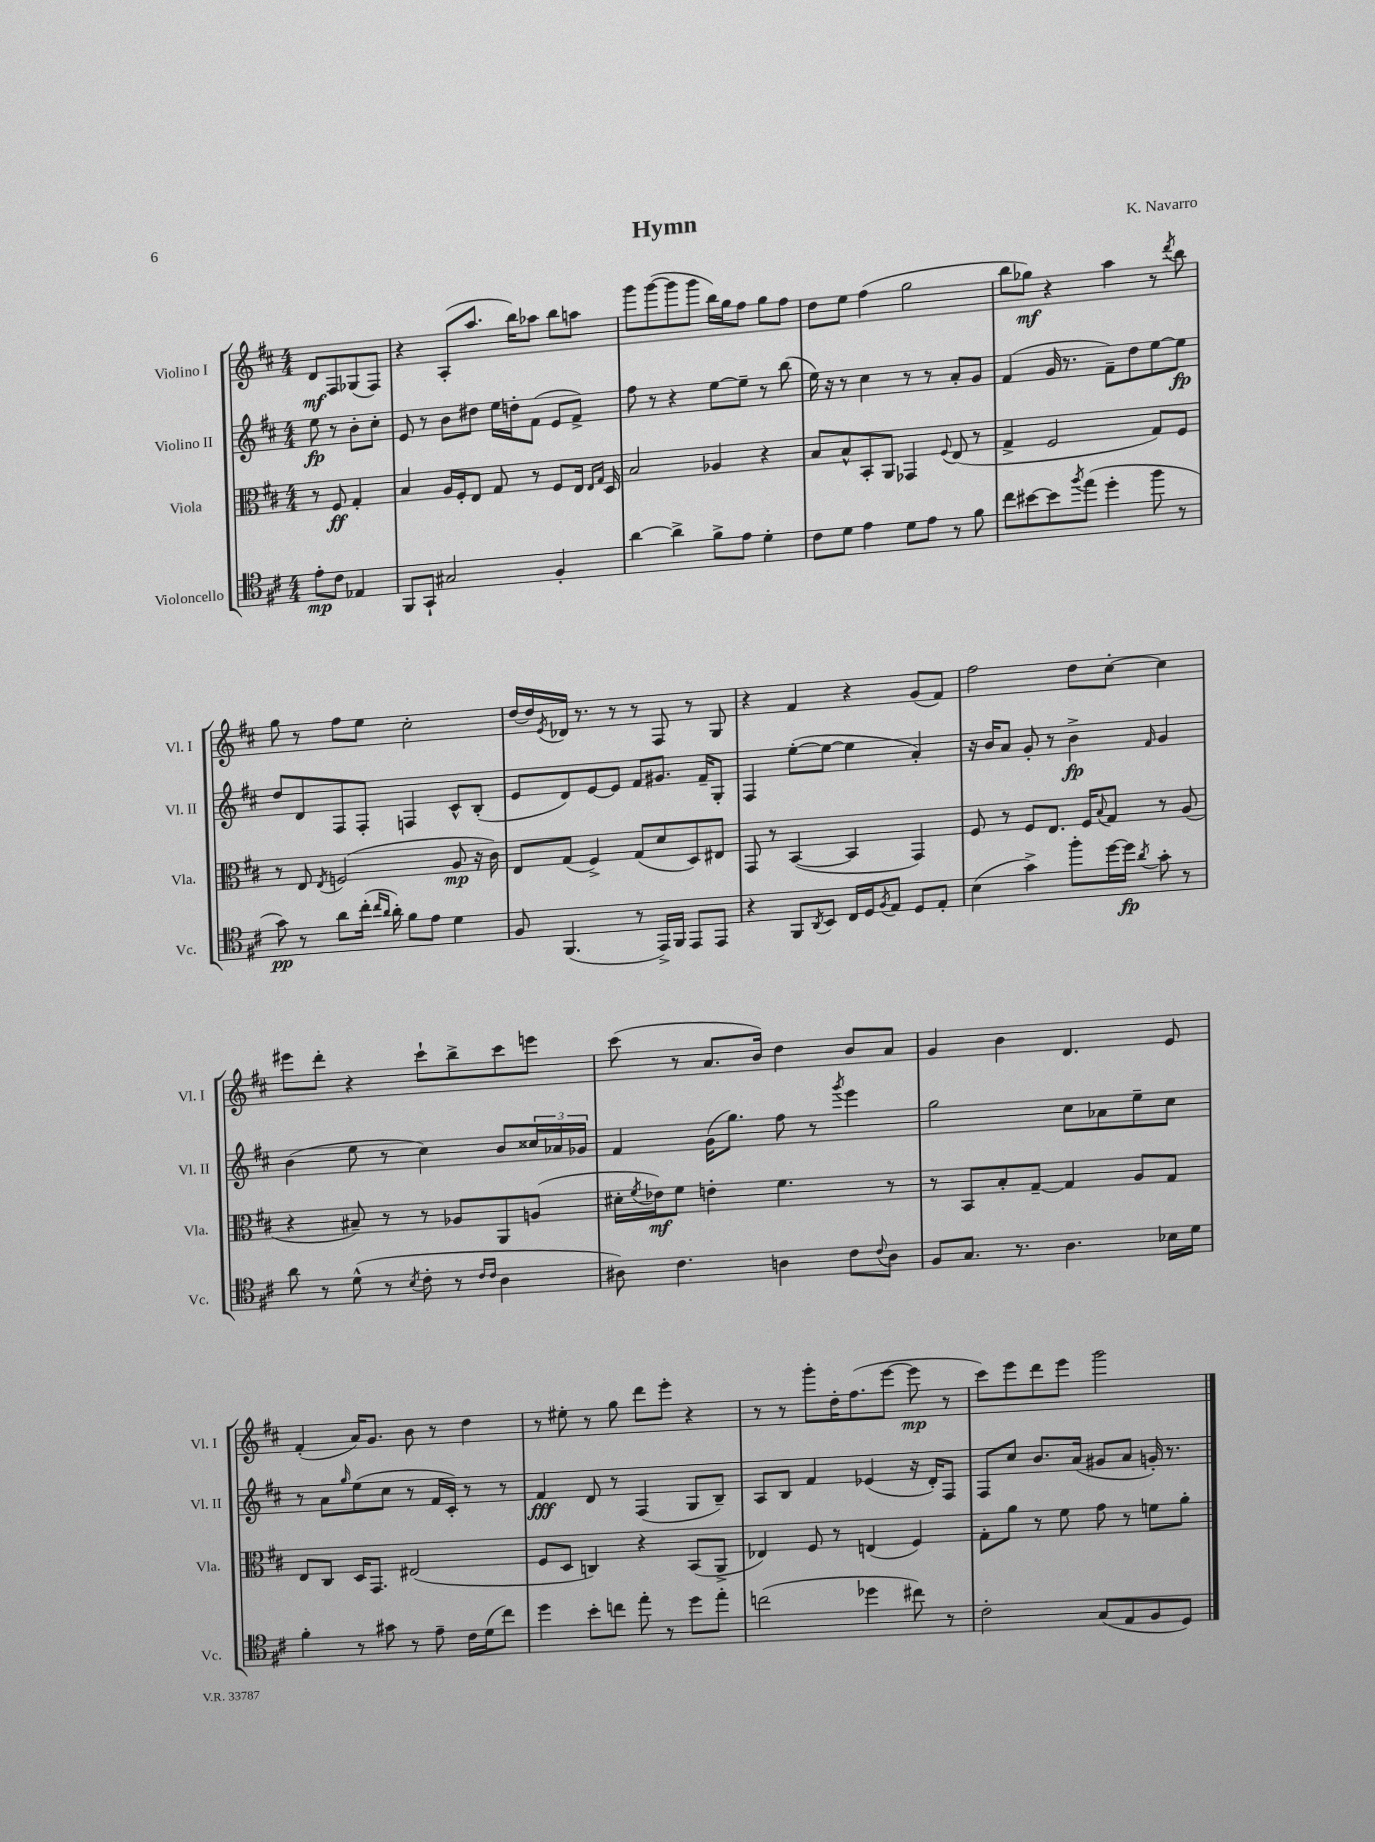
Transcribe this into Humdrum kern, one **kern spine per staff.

**kern	**dynam	**kern	**dynam	**kern	**dynam	**kern	**dynam
*part4	*part4	*part3	*part3	*part2	*part2	*part1	*part1
*staff4	*staff4	*staff3	*staff3	*staff2	*staff2	*staff1	*staff1
*I"Violoncello	*	*I"Viola	*	*I"Violino II	*	*I"Violino I	*
*I'Vc.	*	*I'Vla.	*	*I'Vl. II	*	*I'Vl. I	*
*clefC4	*	*clefC3	*	*clefG2	*	*clefG2	*
*k[f#c#]	*	*k[f#c#]	*	*k[f#c#]	*	*k[f#c#]	*
*M4/4	*	*M4/4	*	*M4/4	*	*M4/4	*
=	=	=	=	=	=	=	=
8e'\L	mp	8r	.	8ee\	fp	8d/L	mf
8c#\J	.	8F#/	ff	8r	.	8F#/	.
4E-X/	.	4G'/	.	8b'\L	.	(8G-X/	.
.	.	.	.	8cc#'\J	.	8F#/J)	.
=1	=1	=1	=1	=1	=1	=1	=1
8FF#/L	.	4B/	.	8e/	.	4r	.
8GG`/J	.	.	.	8r	.	.	.
2G#X/	.	16A/LL	.	8b\L	.	(8A'/L	.
.	.	16F#'/J	.	.	.	.	.
.	.	8E/J	.	8dd#X\J	.	8.aa/J	.
.	.	8G/	.	16ee\LL	.	.	.
.	.	.	.	16ddn'\J	.	16bb\KL)	.
.	.	8r	.	(8f#\J	.	8aa-X\J	.
4F#'/	.	8F#/L	.	8e/L	.	8bb\L	.
.	.	16E/Jk	.	8f#^/J)	.	8aan\J	.
.	.	16qqE/LL	.	.	.	.	.
.	.	16qqG/JJ	.	.	.	.	.
.	.	16D/	.	.	.	.	.
=2	=2	=2	=2	=2	=2	=2	=2
[4a\	.	2B/	.	8ff#\	.	8ggg\L	.
.	.	.	.	8r	.	([8ggg\	.
4a^\]	.	.	.	4r	.	8ggg\]	.
.	.	.	.	.	.	8ggg\J	.
8f#^\L	.	4A-X/	.	[8ee\L	.	16bb\LL)	.
.	.	.	.	.	.	16gg\J	.
8e\J	.	.	.	8ee~\J]	.	8ff#\J	.
4d'\	.	4r	.	8r	.	8gg\L	.
.	.	.	.	(8bb\	.	8ff#\J	.
=3	=3	=3	=3	=3	=3	=3	=3
8c#\L	.	8B/L	.	16ee\)	.	8dd\L	.
.	.	.	.	16r	.	.	.
8d\J	.	8B^^/	.	8r	.	8ee\J	.
4e\	.	8BB'/	.	4cc#\	.	(4ff#\	.
.	.	8AA/J	.	.	.	.	.
8d\L	.	4GG-X/	.	8r	.	2gg\	.
8e\J	.	.	.	8r	.	.	.
.	.	8qqF#/	.	.	.	.	.
8r	.	(8E/	.	8a'/L	.	.	.
8f#\	.	8r	.	8g/J	.	.	.
=4	=4	=4	=4	=4	=4	=4	=4
8cc#\L	.	4G^/	.	(4f#/	.	8bb\L	.
[8b#X\	.	.	.	.	.	8gg-X\J)	mf
8b#\]	.	2F#/	.	16g/	.	4r	.
.	.	.	.	8.r	.	.	.
8qff#/	.	.	.	.	.	.	.
(8ee\J	.	.	.	.	.	.	.
4dd'\	.	.	.	8f#~\L)	.	4aa\	.
.	.	.	.	8dd\	.	.	.
8ff#\	.	8G/L)	.	[8ee\	.	8r	.
.	.	.	.	.	.	8qddd/	.
8r	.	8F#/J	.	8ee\J]	fp	8bb\	.
!!LO:LB:g=z
=5	=5	=5	=5	=5	=5	=5	=5
8g\)	pp	8r	.	8dd/L	.	8gg\	.
8r	.	8E/	.	8d/	.	8r	.
.	.	8qE/	.	.	.	.	.
8a\L	.	(2Fn/	.	8F#/	.	8ff#\L	.
(16cc#'\Jk	.	.	.	8F#'/J	.	8ee\J	.
16qqcc#/LL	.	.	.	.	.	.	.
16qqa/JJ	.	.	.	.	.	.	.
16a'\)	.	.	.	.	.	.	.
8f#\L	.	.	.	4Fn/	.	2cc#'\	.
8e\J	.	.	.	.	.	.	.
4d\	.	8A/	mp	8c#^^/L	.	.	.
.	.	16r	.	(8B'/J	.	.	.
.	.	16c#\)	.	.	.	.	.
=6	=6	=6	=6	=6	=6	=6	=6
8F#/	.	8E/L	.	8e/L	.	[16dd/LL	.
.	.	.	.	.	.	16dd/]	.
.	.	.	.	.	.	8qe/	.
(4.FF#/	.	(8G/J	.	8d/)	.	16d-X/JJ	.
.	.	.	.	.	.	8.r	.
.	.	4F#^/)	.	[8e/	.	.	.
.	.	.	.	8e/J]	.	8r	.
8r	.	(8G/L	.	8f#/L	.	8r	.
16EE^/LL)	.	8d/	.	8.g#X/J	.	8F#/	.
16FF#/JJ	.	.	.	.	.	.	.
8EE/L	.	8D/)	.	.	.	8r	.
.	.	.	.	16f#~/KL	.	.	.
8EE/J	.	8E#X/J	.	8G'/J	.	8G/	.
=7	=7	=7	=7	=7	=7	=7	=7
4r	.	8GG/	.	4F#/	.	4r	.
.	.	8r	.	.	.	.	.
8FF#/L	.	([4BB/	.	([8ee'\L	.	4f#/	.
8qAA/	.	.	.	.	.	.	.
8BB/J	.	.	.	8ee\J_	.	.	.
16C#/LL	.	4BB/]	.	4ee\]	.	4r	.
16D/J	.	.	.	.	.	.	.
8qF#/	.	.	.	.	.	.	.
8E/J	.	.	.	.	.	.	.
8D/L	.	4GG/)	.	4a'/)	.	(8g/L	.
8E'/J	.	.	.	.	.	8f#/J)	.
=8	=8	=8	=8	=8	=8	=8	=8
(4B\	.	8F#/	.	16r	.	2ff#\	.
.	.	.	.	16b/KL	.	.	.
.	.	8r	.	8a/J	.	.	.
4g^\)	.	8F#/L	.	8g'/	.	.	.
.	.	8.E/J	.	8r	.	.	.
8ff#'\L	.	.	.	4b^\	fp	8dd\L	.
.	.	16F#/KL	.	.	.	.	.
.	.	8qqB/	.	.	.	.	.
[16dd\L	.	8G/J	.	.	.	[8cc#'\J	.
16dd\JJ]	fp	.	.	.	.	.	.
8qa/	.	.	.	16qqf#/	.	.	.
8g'\	.	8r	.	4g/	.	4cc#\]	.
8r	.	(8A/	.	.	.	.	.
!!LO:LB:g=z
=9	=9	=9	=9	=9	=9	=9	=9
8a\	.	4r	.	(4b\	.	8eee#X\L	.
8r	.	.	.	.	.	8ddd'\J	.
(8d^^\	.	8B#X~/)	.	8ee\	.	4r	.
8r	.	8r	.	8r	.	.	.
8qB/	.	.	.	.	.	.	.
8c#'\	.	8r	.	4cc#\)	.	8ccc#`\L	.
8r	.	8A-X/L	.	.	.	8bb^\	.
16qqc#/LL	.	.	.	.	.	.	.
16qqc#/JJ	.	.	.	.	.	.	.
4A\	.	8AA/	.	8b/L	.	8ccc#\	.
.	.	(8An/J	.	24cc##X/L	.	8eeen\J	.
.	.	.	.	24a-X/	.	.	.
.	.	.	.	24g-X/JJ	.	.	.
=10	=10	=10	=10	=10	=10	=10	=10
8A#X\)	.	16d#X'\LL	.	4f#/	.	(8ccc#\	.
.	.	8qf#/	.	.	.	.	.
.	.	16e-X\J)	mf	.	.	.	.
4.c#\	.	8f#\J	.	.	.	8r	.
.	.	4en'\	.	(16g\KL	.	8.a/L	.
.	.	.	.	8.gg\J)	.	.	.
.	.	.	.	.	.	16b/Jk)	.
4An\	.	4.f#\	.	8ff#\	.	4dd\	.
.	.	.	.	8r	.	.	.
.	.	.	.	8qggg/	.	.	.
8c#\L	.	.	.	4eee\	.	8b/L	.
8qqc#/	.	.	.	.	.	.	.
8A\J	.	8r	.	.	.	8a/J	.
=11	=11	=11	=11	=11	=11	=11	=11
8F#/L	.	8r	.	2gg\	.	4g/	.
8.G/J	.	8BB/L	.	.	.	.	.
.	.	8B'/	.	.	.	4b\	.
8.r	.	.	.	.	.	.	.
.	.	[8G~/J	.	.	.	.	.
4.A\	.	4G/]	.	8cc#\L	.	4.d/	.
.	.	.	.	8a-X\	.	.	.
.	.	8A/L	.	8ee~\	.	.	.
16B-X\LL	.	8G/J	.	8cc#\J	.	8e/	.
16d\JJ	.	.	.	.	.	.	.
!!LO:LB:g=z
=12	=12	=12	=12	=12	=12	=12	=12
4f#'\	.	8E/L	.	8r	.	(4f#'/	.
.	.	8C#/J	.	8a\L	.	.	.
.	.	.	.	16qqgg/	.	.	.
8r	.	16D/KL	.	(8ee\	.	16a/KL)	.
.	.	8.GG/J	.	.	.	8.g/J	.
8g#X\	.	.	.	8cc#\J	.	.	.
8r	.	(2E#X/	.	8r	.	8b\	.
8e~\	.	.	.	16f#/LL	.	8r	.
.	.	.	.	16c#'/JJ)	.	.	.
16c#\LL	.	.	.	8r	.	4dd\	.
(16d\J	.	.	.	.	.	.	.
8cc#\J)	.	.	.	8r	.	.	.
=13	=13	=13	=13	=13	=13	=13	=13
4dd\	.	8F#/L	.	4f#/	fff	8r	.
.	.	8D/J	.	.	.	8ee#X'\	.
8b'\L	.	4Cn/)	.	8d/	.	8r	.
8ccn\J	.	.	.	8r	.	8gg\	.
8ee'\	.	4r	.	(4F#/	.	8ddd\L	.
8r	.	.	.	.	.	8eee'\J	.
8dd\L	.	(8BB/L	.	8G/L	.	4r	.
8ee'\J	.	8AA^/J	.	8B~/J)	.	.	.
=14	=14	=14	=14	=14	=14	=14	=14
(2ccn\	.	4E-X/)	.	8A/L	.	8r	.
.	.	.	.	8B/J	.	8r	.
.	.	8F#/	.	4f#/	.	8ggg'\L	.
.	.	8r	.	.	.	16dd'\K	.
.	.	.	.	.	.	(8.ff#\	.
4dd-X\	.	(4En/	.	(4e-X/	.	.	.
.	.	.	.	.	.	[8eee\J	.
8cc#X\)	.	4F#/)	.	16r	.	8eee\]	mp
.	.	.	.	16d'/KL)	.	.	.
8r	.	.	.	8F#/J	.	8r	.
=15	=15	=15	=15	=15	=15	=15	=15
2c#'\	.	8G'\L	.	8F#/L	.	8ccc#\L)	.
.	.	8a\J	.	8cc#/J	.	8eee\	.
.	.	8r	.	8.b/L	.	8ddd\	.
.	.	8f#\	.	.	.	8eee\J	.
.	.	.	.	(16a/Jk	.	.	.
(8G/L	.	8g\	.	8g#X/L	.	2ggg\	.
8E/	.	8r	.	8a/J	.	.	.
8F#/	.	8fn\L	.	16gn'/)	.	.	.
.	.	.	.	8.r	.	.	.
8D/J)	.	8a'\J	.	.	.	.	.
==	==	==	==	==	==	==	==
*-	*-	*-	*-	*-	*-	*-	*-
